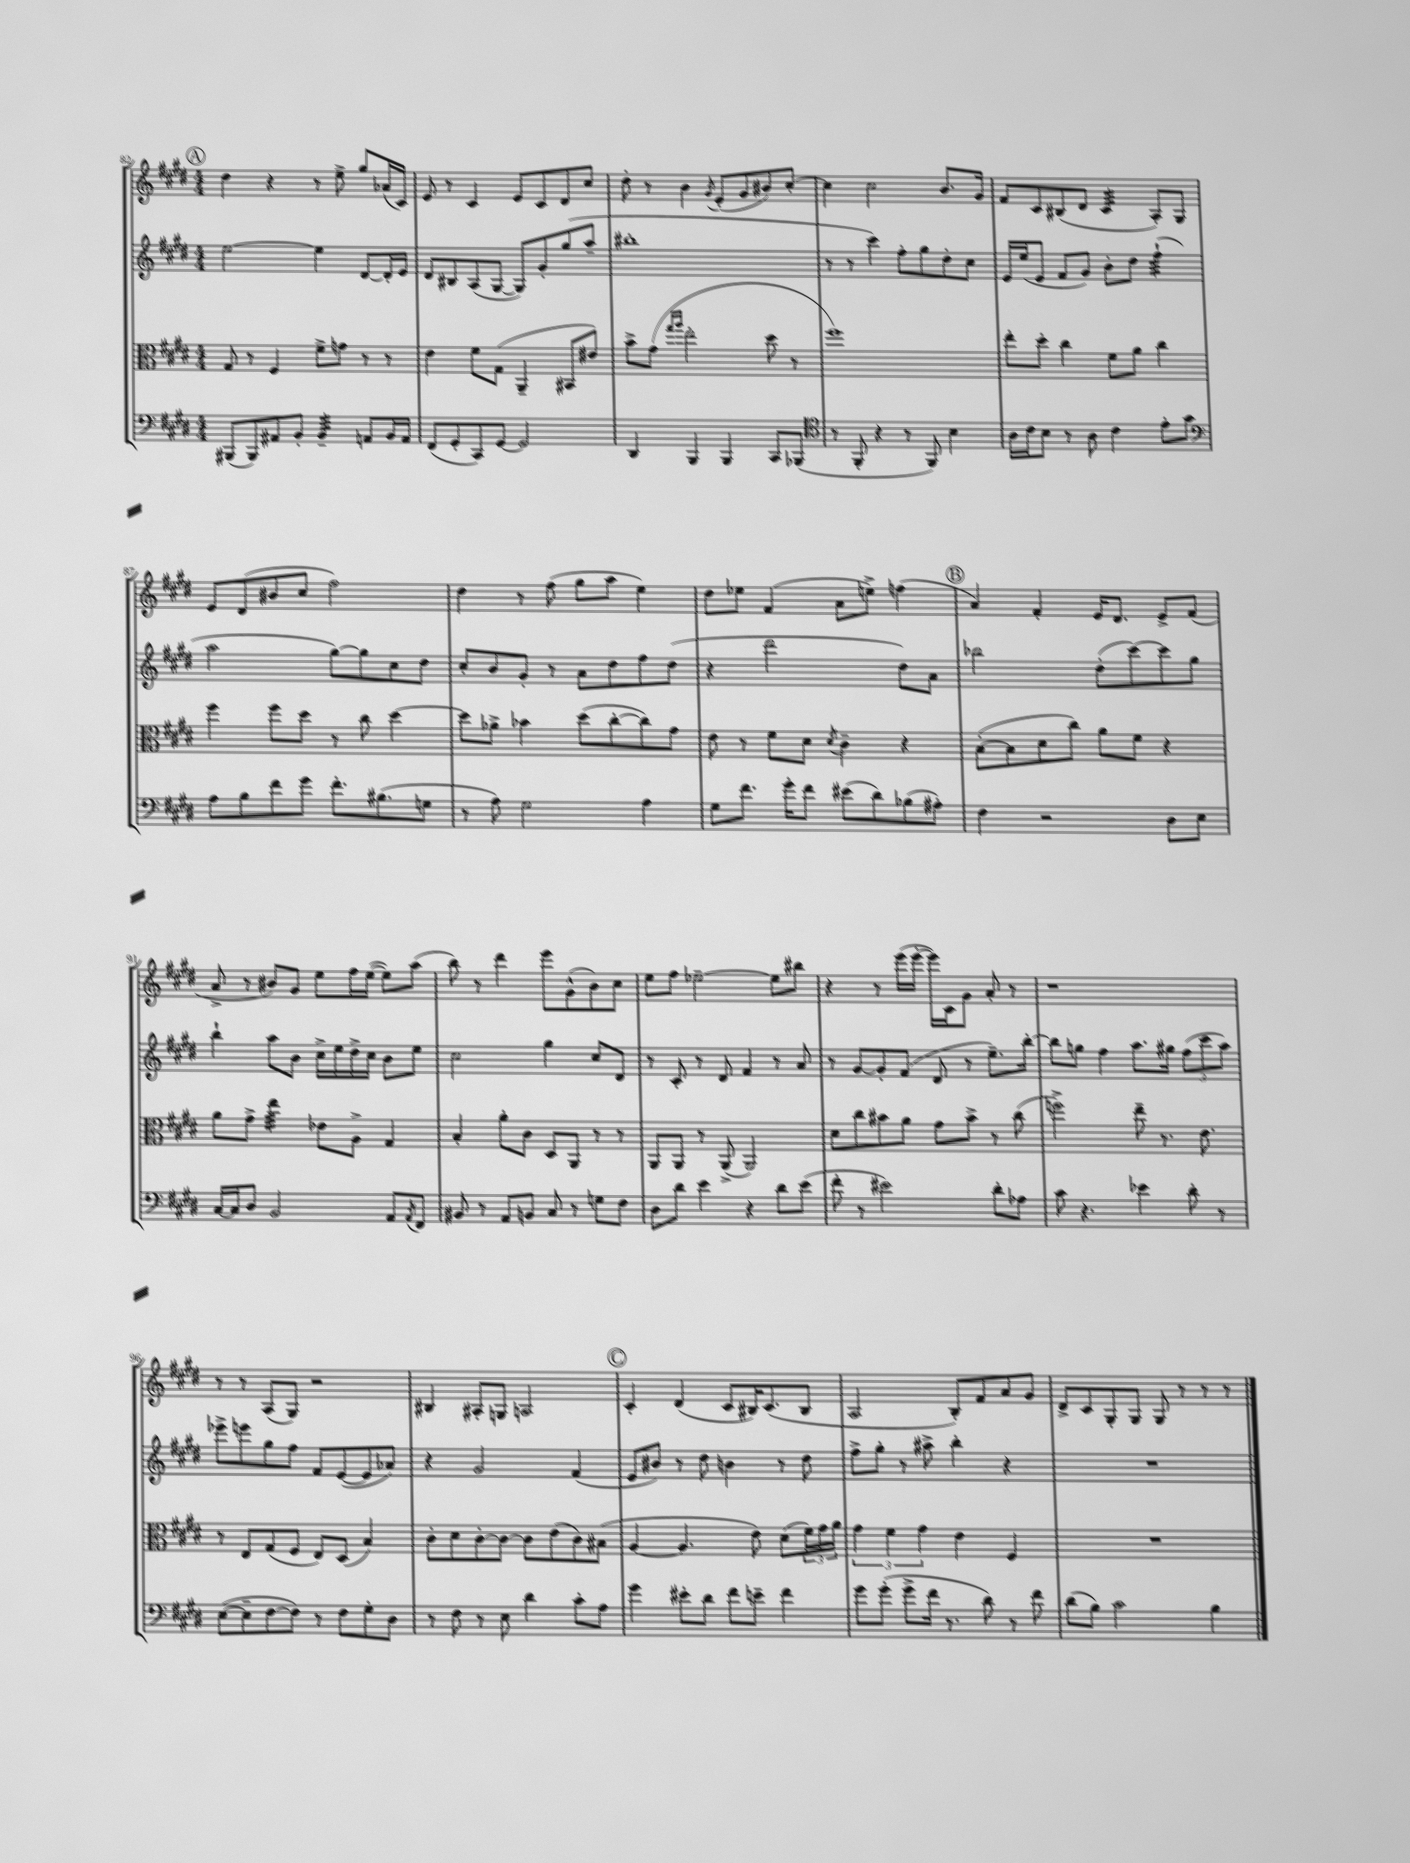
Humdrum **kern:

**kern	**kern	**kern	**kern
*staff4	*staff3	*staff2	*staff1
*clefF4	*clefC3	*clefG2	*clefG2
*k[f#c#g#d#]	*k[f#c#g#d#]	*k[f#c#g#d#]	*k[f#c#g#d#]
*M4/4	*M4/4	*M4/4	*M4/4
(8BBB#	8G#	[2ee	4dd#
8BBB#)	8r	.	.
8AA#	4F#	.	4r
8BB'	.	.	.
4BB~	8f#^	4ee]	8r
.	8g	.	8ee^
8AA	8r	[8d#	8gg#
16BB	8r	16d#']	(16a-
16AA	.	16e	16c#)
=	=	=	=
(8FF#	4e	8d#	8e
8GG#'	.	8B#	8r
8CC#)	8f#	(8A	4c#
[8GG#	(8G#	[8G#	.
2GG#]	4AA~	8G#])	8e
.	.	8g#'	8c#
.	8BB#	(8gg#	8d#
.	8e#)	8aa~	8cc#
=	=	=	=
4DD#	8b^	1bb#'	8dd#'
.	(8g#	.	8r
.	16qqgg#	.	.
.	16qqaa	.	.
4BBB	2ee'	.	4b
.	.	.	8qg#
4BBB	.	.	(8e'
.	.	.	8g#
8CC#	8dd#	.	8b#)
(8BBB-	8r	.	[8cc#'
=	=	=	=
*clefC4	*	*	*
8r	1ff#)	8r	4cc#]
8FF#'	.	8r	.
4r	.	4ccc#)	2cc#
8r	.	8ff#'	.
8FF#)	.	8gg#	.
4B	.	8dd#'	8.b
.	.	8cc#	.
.	.	.	16g#
=	=	=	=
16A	8ee'	16e	8f#
16c#	.	(16ee	.
8B	8dd#'	8e	8c#
8r	4cc#	8f#	(8B#
8A	.	8g#)	8d#
4c#	8f#	8b'	4c#
.	8a	8dd#	.
8e'	4cc#	(4ff#`	8A')
8g#	.	.	8G#
=	=	=	=
*clefF4	*	*	*
8A	4ff#	2aa	8e
8B	.	.	(8d#
8f#	8ff#	.	8b#
8g#	8dd#	.	8cc#
8.f#'	8r	[8gg#)	2ff#)
.	8cc#	8gg#]	.
(8.B#	.	.	.
.	[4dd#	8cc#	.
8G	.	8dd#	.
=	=	=	=
8r	8dd#]	8cc#'	4dd#
8A)	8a-^	8b	.
2G#	4b-	8g#'	8r
.	.	8r	(8ff#
.	(8dd#	8a	8gg#
.	[8cc#'	8dd#	8aa
4A	8cc#])	8ff#	4ee)
.	8g#	(8dd#	.
=	=	=	=
8G#	8e	4r	8dd#
8.f#	8r	.	8ee-
.	8f#	2ddd#	(4f#
16g#'	.	.	.
8f#	8d#	.	.
.	8qd#	.	.
(8e#	4c#~	.	8a
8d#)	.	.	8ee^)
(8B-	4r	8dd#)	(4ff
8A#')	.	8a	.
=	=	=	=
4F#	([8B'	2bb-	4a)
.	8B]	.	.
2r	8d#	.	4f#'
.	8cc#)	.	.
.	8a	(8dd#'	16e
.	.	.	8.d#
.	8f#	[8ccc#)	.
8D#	4r	8ccc#]	8e^
8E	.	8gg#	(8f#
=	=	=	=
[16C#	8a	4bb`	8a^
16C#]	.	.	.
8D#	8g#^	.	8r
2BB	4ee	8aa	8b#)
.	.	8b	8g#
.	8e-	16cc#^	8ee
.	.	16ee	.
.	8A^	16dd#^	16ff#
.	.	16cc#	([16ee
8AA	4G#	8b	8ee])
8qAA	.	.	.
8FF#	.	8ee	(8aa
=	=	=	=
8BB#	4B'	2cc#	8bb)
8r	.	.	8r
8AA	8a'	.	4ddd#
8BB	8c#	.	.
8C#	8D#	4gg#	8eee
8r	8AA	.	(8g#^^
8G	8r	8cc#	8b)
8F#	8r	8d#	8cc#
=	=	=	=
8D#	8AA	8r	8ee
8d#	8AA	8c#'	8ff#
4e	8r	8r	[2ee-~
.	(8AA^	8d#	.
4r	2AA)	4f#	.
8d#	.	8r	8ee-]
(8e	.	8a	8bb#
=	=	=	=
8f#'	8d#	8r	4r
8r	8cc#	[8g#	.
2e#)	8b#	8g#']	8r
.	8a	(8f#	(16eee
.	.	.	[16eee'
.	8g#	8d#	16eee])
.	.	.	16c#
.	8b#^	8r	8g#
8d#'	8r	8.ee~)	8a'
8A-	(8cc#	.	8r
.	.	[16bb'	.
=	=	=	=
8c#	2ff^)	8bb]	1r
4.r	.	8gg	.
.	.	4ff#	.
4e-	8ee~	8.aa	.
.	8.r	.	.
.	.	16gg#	.
8d#'	.	(12ff#	.
.	8.e	.	.
.	.	12ccc#	.
8r	.	.	.
.	.	12aa)	.
=	=	=	=
([8E	8r	8eee-^	8r
8E~]	8E	8eee	8r
[8F#	(8G#	8gg#	(8A
8F#])	8F#	8ff#	8G#)
8r	8E)	8f#	2r
8F#	(8D#	([8e	.
8G#'	4B)	8e]	.
8D#	.	8a-)	.
=	=	=	=
8r	8c#'	4r	4B#
8F#	8d#	.	.
8r	[8c#'	2g#	8A#'
8E	8c#_	.	8G
4d#	8c#]	.	2A
.	(8e	.	.
8c#'	8c#)	(4f#	.
8A	(8B#	.	.
=	=	=	=
4g#	[4A	8e	4c#'
.	.	8b#)	.
8e#'	4.A]	8r	(4d#
8d#	.	8dd#	.
8f#	.	4b	8c#
8e~	8e)	.	16B#)
.	.	.	(8.c#
4f#	(8d#	8r	.
.	24f#)	8dd#	8B#
.	24g#	.	.
.	24a	.	.
=	=	=	=
8g#	6g#	8ff#^	2A
(8g#'	.	8gg#'	.
.	6f#	.	.
8g#^	.	8r	.
.	6g#	.	.
16f#	.	8aa#^	.
8.r	.	.	.
.	4e	4bb'	8B')
8d#)	.	.	8f#
8r	4F#	4r	8a
8f#	.	.	8g#
=	=	=	=
(8d#	1r	1r	8d#^
8B)	.	.	8c#
2c#	.	.	8G#'
.	.	.	8G#
.	.	.	8G#
.	.	.	8r
4B	.	.	8r
.	.	.	8r
==	==	==	==
*-	*-	*-	*-
